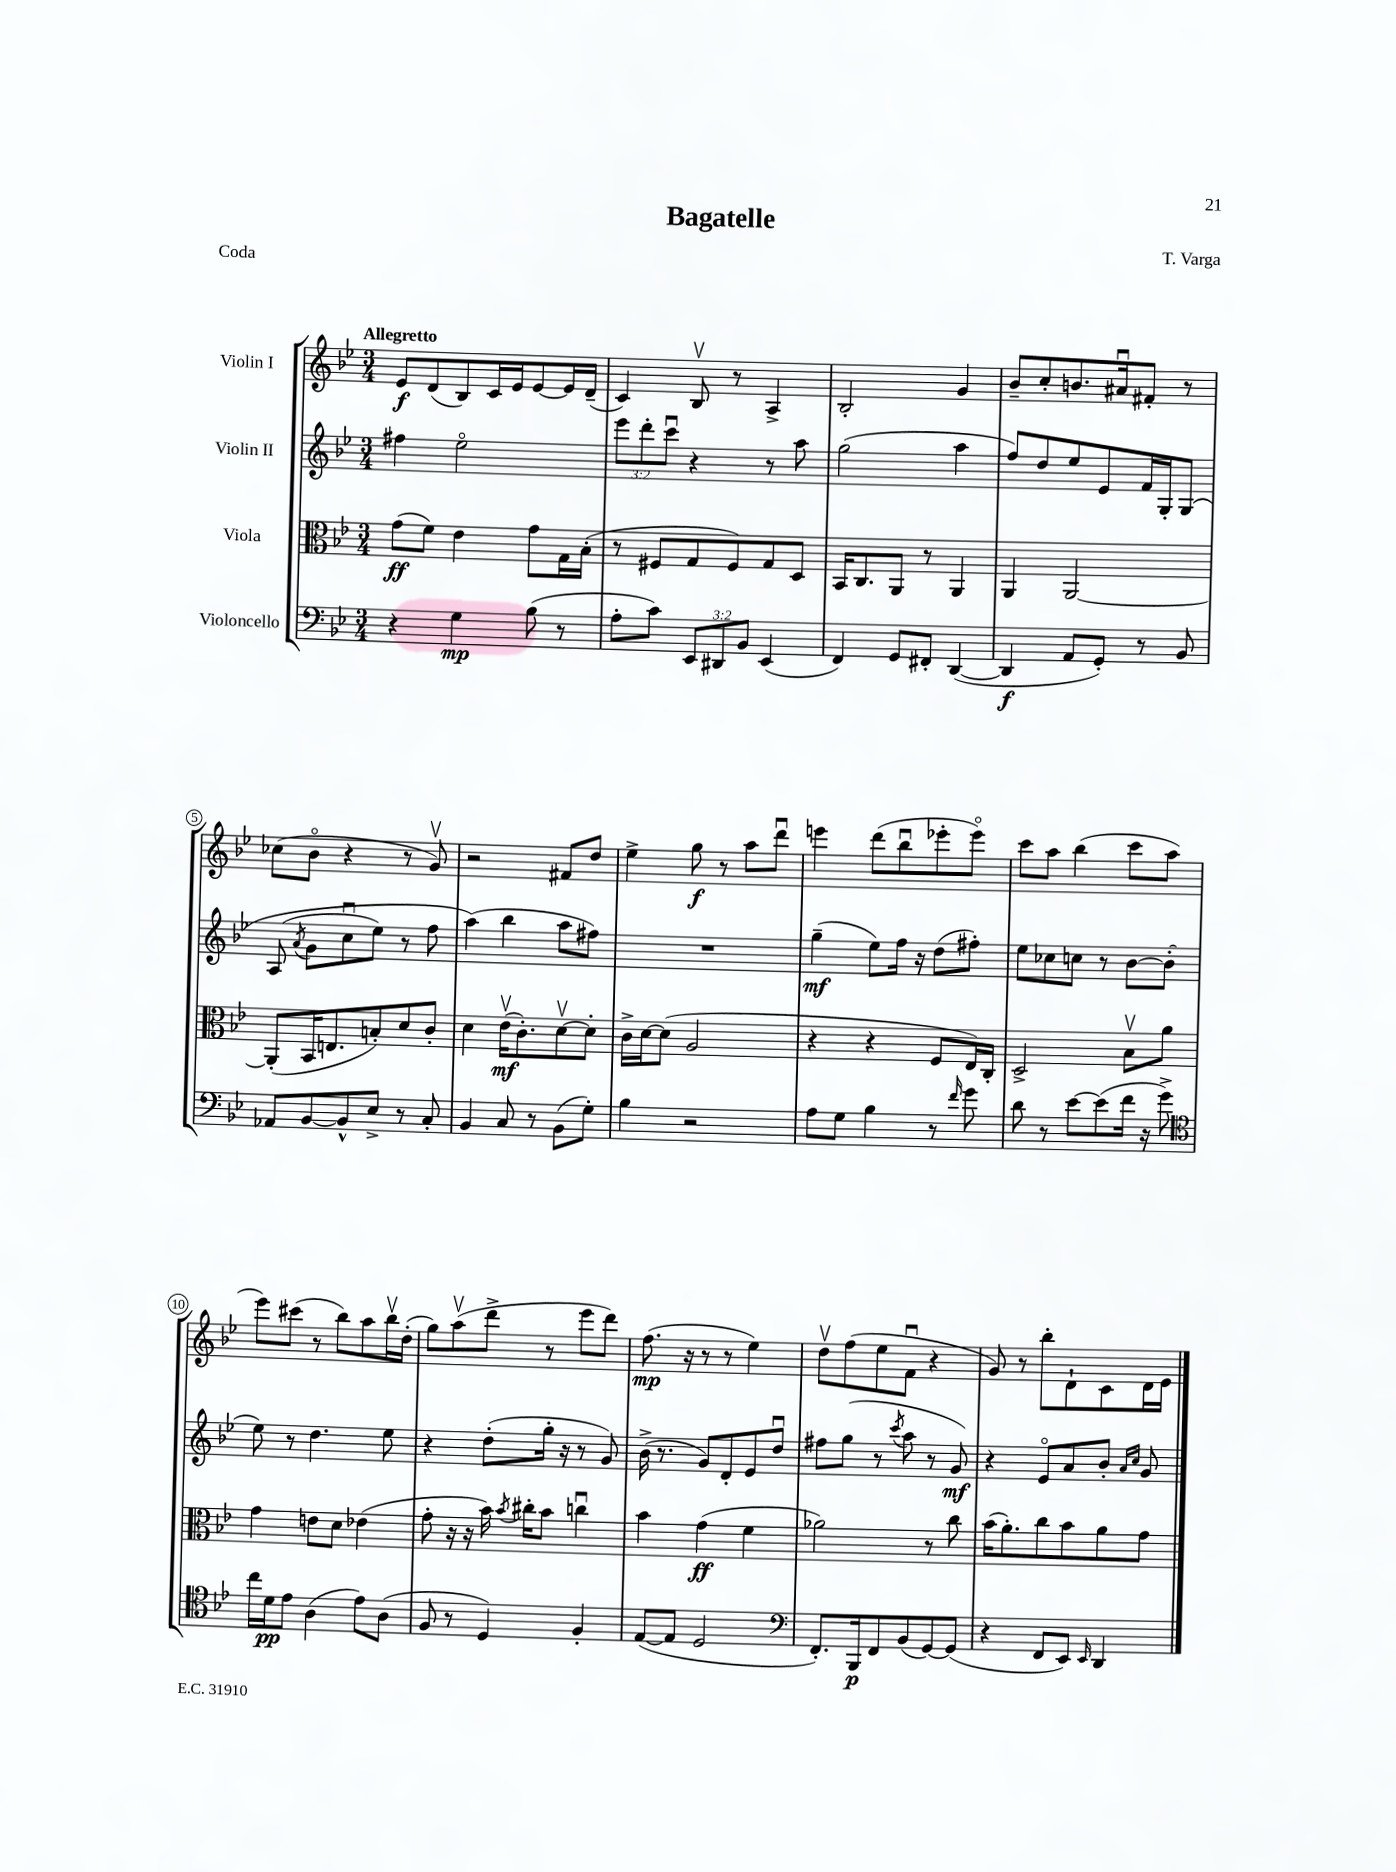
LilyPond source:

\header { title = "Bagatelle" composer = "T. Varga" piece = "Coda" }
<<
\new StaffGroup <<
\new Staff = "s0" \with { instrumentName = "Violin I" } {
    \clef treble \key bes \major \numericTimeSignature \time 3/4 \tempo "Allegretto"
    \autoBeamOff ees'8[\f d'8( bes8) c'16 ees'16 ees'8~ ees'16 d'16]--( |
    c'4) bes8\upbow r8 a4-> |
    bes2-. g'4 |
    bes'8[-- c''8-. b'8. ais'16\downbow fis'8]-. r8 |
    ces''8[( bes'8]\flageolet r4 r8 g'8\upbow) |
    r2 fis'8[ d''8] |
    ees''4-> g''8\f r8 a''8[ d'''8]\downbow |
    e'''4 d'''8[( bes''8\downbow ees'''8-. ees'''8]\flageolet) |
    c'''8[ a''8] bes''4( c'''8[ a''8] |
    ees'''8[) cis'''8]( r8 bes''8[) a''8 bes''16\upbow d''16]-.( |
    g''8[) a''8\upbow( d'''8]-> r8 ees'''8[ d'''8]) |
    f''8.\mp( r16 r8 r8 ees''4) |
    d''8[\upbow f''8( ees''8 f'8]\downbow r4 |
    g'8) r8 bes''8[-. d'8-! c'8 d'16 ees'16] \bar "|." |
}
\new Staff = "s1" \with { instrumentName = "Violin II" } {
    \clef treble \key bes \major \numericTimeSignature \time 3/4 \override Staff.TupletNumber.text = #tuplet-number::calc-fraction-text
    \autoBeamOff fis''4 ees''2\flageolet |
    \tuplet 3/2 { ees'''8[ d'''8-. c'''8]\downbow } r4 r8 a''8 |
    g''2( a''4 |
    f''8[) d''8 ees''8 ees'8 f'16 g16-. g8]\( |
    a8( \acciaccatura { a'8 } g'8[ c''8\downbow ees''8]) r8 f''8 |
    a''4(\) bes''4 a''8[ fis''8]) |
    R2. |
    g''4--\mf( ees''8[) f''16] r16 d''8[( fis''8]-.) |
    ees''8[ ces''8 c''8] r8 bes'8[~ bes'8]-.( |
    ees''8) r8 d''4. ees''8 |
    r4 d''8[-.( g''16]-. r16 r8 g'8) |
    bes'16->( r8. g'8[) d'8-. ees'8 d''8]\downbow |
    fis''8[ g''8]( r8 \acciaccatura { c'''8 } a''8 r8 g'8\mf) |
    r4 ees'8[\flageolet a'8 bes'8]-. \grace { a'16[ c''16] } g'8 \bar "|." |
}
\new Staff = "s2" \with { instrumentName = "Viola" } {
    \clef alto \key bes \major \numericTimeSignature \time 3/4
    \autoBeamOff g'8[\ff( f'8]) ees'4 g'8[ g16 bes16]-.( |
    r8 fis8[ g8 fis8) g8 d8] |
    bes,16[ c8. a,8] r8 a,4 |
    a,4 a,2~ |
    a,8[-.( bes,16 e8. b8-.) d'8 c'8]-. |
    d'4 ees'16[\upbow\mf( c'8.-.) d'8~\upbow d'8]-. |
    c'16[-> d'16~ d'8]( a2 |
    r4 r4 f8[ ees16) c16]-. |
    d2-> bes8[\upbow a'8] |
    g'4 e'8[ d'8] ees'4( |
    g'8-. r16 r16 bes'16) \acciaccatura { bes'8 } cis''16[-. bes'8] c''4\downbow |
    bes'4 g'4\ff( f'4 |
    aes'2) r8 c''8 |
    bes'16[( a'8.-.) c''8 bes'8 a'8 g'8] \bar "|." |
}
\new Staff = "s3" \with { instrumentName = "Violoncello" } {
    \clef bass \key bes \major \numericTimeSignature \time 3/4 \override Staff.TupletNumber.text = #tuplet-number::calc-fraction-text
    \autoBeamOff r4 g4\mp bes8( r8 |
    a8[-. c'8]) \tuplet 3/2 { ees,8[ dis,8 bes,8] } ees,4( |
    f,4) g,8[ fis,8]-. d,4~( |
    d,4\f a,8[ g,8]-.) r8 bes,8 |
    aes,8[ bes,8~ bes,8-^ ees8]-> r8 c8-. |
    bes,4 c8 r8 bes,8[( g8]-.) |
    bes4 r2 |
    a8[ g8] bes4 r8 \grace { f'16 } g'8 |
    d'8 r8 ees'8[~ ees'8( f'16] r16 g'8->) |
    \clef tenor c''16[ d'16\pp ees'8] a4( ees'8[) a8]( |
    f8 r8 d4) f4-. |
    ees8[~( ees8] d2 |
    \clef bass f,8.[-.) bes,,16\p f,8 bes,8( g,8~) g,8]( |
    r4 f,8[ ees,8]) \grace { ees,16 } d,4 \bar "|." |
}
>>
>>
\layout { \context { \Score \override BarNumber.stencil = #(make-stencil-circler 0.1 0.3 ly:text-interface::print) } }
